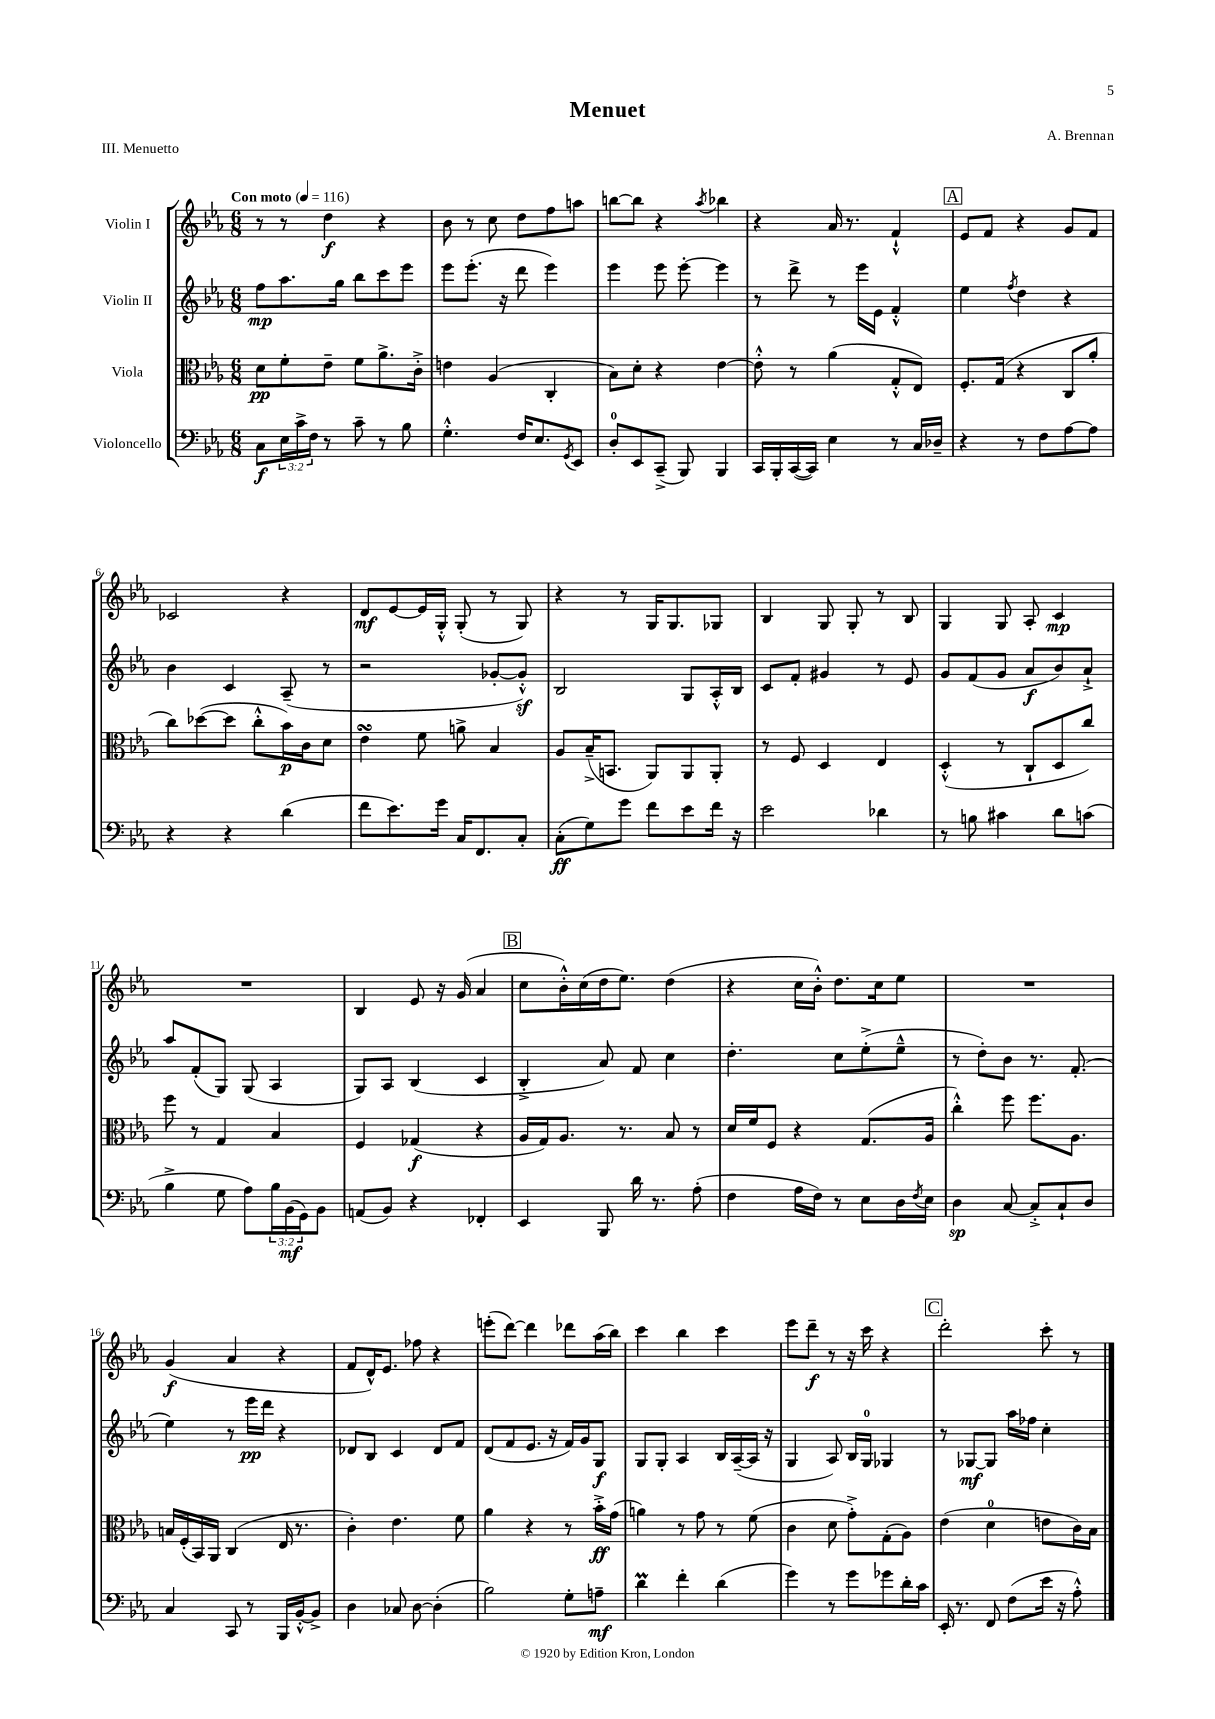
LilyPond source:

\header { title = "Menuet" composer = "A. Brennan" piece = "III. Menuetto" }
<<
\new StaffGroup <<
\new Staff = "s0" \with { instrumentName = "Violin I" } {
    \clef treble \key ees \major \numericTimeSignature \time 6/8 \tempo "Con moto" 4 = 116
    r8 r8 d''4\f r4 |
    bes'8 r8 c''8 d''8 f''8 a''8 |
    b''8~ b''8 r4 \acciaccatura { aes''8 } bes''4 |
    r4 aes'16 r8. f'4-!-^ |
    \mark \markup { \box "A" } ees'8 f'8 r4 g'8 f'8 |
    ces'2 r4 |
    d'8\mf ees'8~ ees'16 g16-.-^ g8-.( r8 g8) |
    r4 r8 g16 g8. ges8 |
    bes4 g8 g8-. r8 bes8 |
    g4 g8 aes8-. c'4\mp |
    R2. |
    bes4 ees'8 r16 g'16( aes'4 |
    \mark \markup { \box "B" } c''8 bes'16-.-^) c''16( d''16 ees''8.) d''4( |
    r4 c''16 bes'16-.-^) d''8. c''16 ees''8 |
    R2. |
    g'4\f( aes'4 r4 |
    f'8 d'16-^) ees'8. fes''8 r4 |
    e'''8-.( d'''8~) d'''4 des'''8 aes''16( bes''16) |
    c'''4 bes''4 c'''4 |
    ees'''8 d'''8--\f r8 r16 c'''16 r4 |
    \mark \markup { \box "C" } d'''2-. c'''8-. r8 \bar "|." |
}
\new Staff = "s1" \with { instrumentName = "Violin II" } {
    \clef treble \key ees \major \numericTimeSignature \time 6/8
    f''8\mp aes''8. g''16 bes''8 c'''8 ees'''8 |
    ees'''8 ees'''8.-.( r16 d'''8 ees'''4) |
    ees'''4 ees'''8 ees'''8~-. ees'''4 |
    r8 d'''8-> r8 ees'''16 ees'16 f'4-.-^ |
    \mark \markup { \box "A" } ees''4 \acciaccatura { f''8 } d''4 r4 |
    bes'4 c'4 aes8--( r8 |
    r2 ges'8~-. ges'8-.-^\sf) |
    bes2 g8 aes16-.-^ bes16 |
    c'8 f'8-. gis'4 r8 ees'8 |
    g'8 f'8( g'8 aes'8\f bes'8) aes'8-!-> |
    aes''8 f'8-.( g8) g8( aes4 |
    g8) aes8 bes4( c'4 |
    \mark \markup { \box "B" } bes4-.-> aes'8) f'8 c''4 |
    d''4.-. c''8 ees''8-.->( ees''8---^ |
    r8 d''8-.) bes'8 r8. f'8.-.( |
    ees''4) r8 ees'''16\pp d'''16 r4 |
    des'8 bes8 c'4 des'8 f'8 |
    d'8( f'8 ees'8. r16 f'16) g'16 g8\f |
    g8 g8-. aes4 bes16 aes16~--( aes16 r16 |
    g4 aes8) bes16 g16-0 ges4 |
    \mark \markup { \box "C" } r8 ges8~\mf ges8 aes''16 fes''16 c''4-. \bar "|." |
}
\new Staff = "s2" \with { instrumentName = "Viola" } {
    \clef alto \key ees \major \numericTimeSignature \time 6/8
    d'8\pp f'8-. ees'8-- f'8 aes'8.-> c'16-.-> |
    e'4 aes4( c4-. |
    bes8) d'8-. r4 ees'4~ |
    ees'8-.-^ r8 aes'4( g8-.-^ ees8) |
    \mark \markup { \box "A" } f8.-. g16( r4 c8 aes'8-. |
    c''8) des''8~( des''8 c''8-.-^ bes'16\p) c'16 d'8 |
    ees'4\turn f'8 a'8-> bes4 |
    aes8 bes16--->( b,8. aes,8) aes,8 aes,8-. |
    r8 f8 d4 ees4 |
    d4-.-^( r8 c8-! d8 c''8) |
    f''8 r8 g4 bes4 |
    f4 ges4\f( r4 |
    \mark \markup { \box "B" } aes16 g16) aes8. r8. bes8 r8 |
    d'16 f'16 f8 r4 g8.( aes16 |
    c''4-.-^) f''8 f''8. aes8. |
    b16 f16-.( bes,16) aes,16 c4( ees16 r8. |
    c'4-.) ees'4. f'8 |
    aes'4 r4 r8 bes'16-.->\ff g'16( |
    a'4) r8 g'8 r8 f'8( |
    c'4 d'8 g'8-.->) g8-.( aes8) |
    \mark \markup { \box "C" } ees'4( d'4-0 e'8 c'16) bes16 \bar "|." |
}
\new Staff = "s3" \with { instrumentName = "Violoncello" } {
    \clef bass \key ees \major \numericTimeSignature \time 6/8 \override Staff.TupletNumber.text = #tuplet-number::calc-fraction-text
    c8\f \tuplet 3/2 { ees16 c'16-> f16 } r8 c'8-- r8 bes8 |
    g4.-.-^ f16 ees8. \acciaccatura { g,8 } ees,8 |
    d8-0-. ees,8 c,8--->( bes,,8) bes,,4 |
    c,16 bes,,16-. c,16~( c,16) ees4 r8 c16 des16-- |
    \mark \markup { \box "A" } r4 r8 f8 aes8~ aes8 |
    r4 r4 d'4( |
    f'8 ees'8.) g'16 c16 f,8. c8-. |
    c8-.\ff( g8) g'8 f'8 ees'8 f'16 r16 |
    ees'2 des'4 |
    r8 b8 cis'4 d'8 c'8( |
    bes4-> g8 aes8) \tuplet 3/2 { bes16 bes,16\mf( g,16) } bes,8 |
    a,8( bes,8) r4 fes,4-. |
    \mark \markup { \box "B" } ees,4 bes,,8 d'16 r8. aes8-.( |
    f4 aes16 f16) r8 ees8 d16 \acciaccatura { f8 } ees16 |
    d4\sp c8~ c8-.-> c8-! d8 |
    c4 c,8 r8 bes,,16 bes,16~-.-^ bes,8-> |
    d4 ces8 d8~ d4-.( |
    bes2) g8-. a8--\mf |
    d'4\prall f'4-. d'4( |
    g'4) r8 g'8 ges'8 d'16-. c'16 |
    \mark \markup { \box "C" } ees,16-. r8. f,8 f8( ees'16 r16 aes8-.-^) \bar "|." |
}
>>
>>
